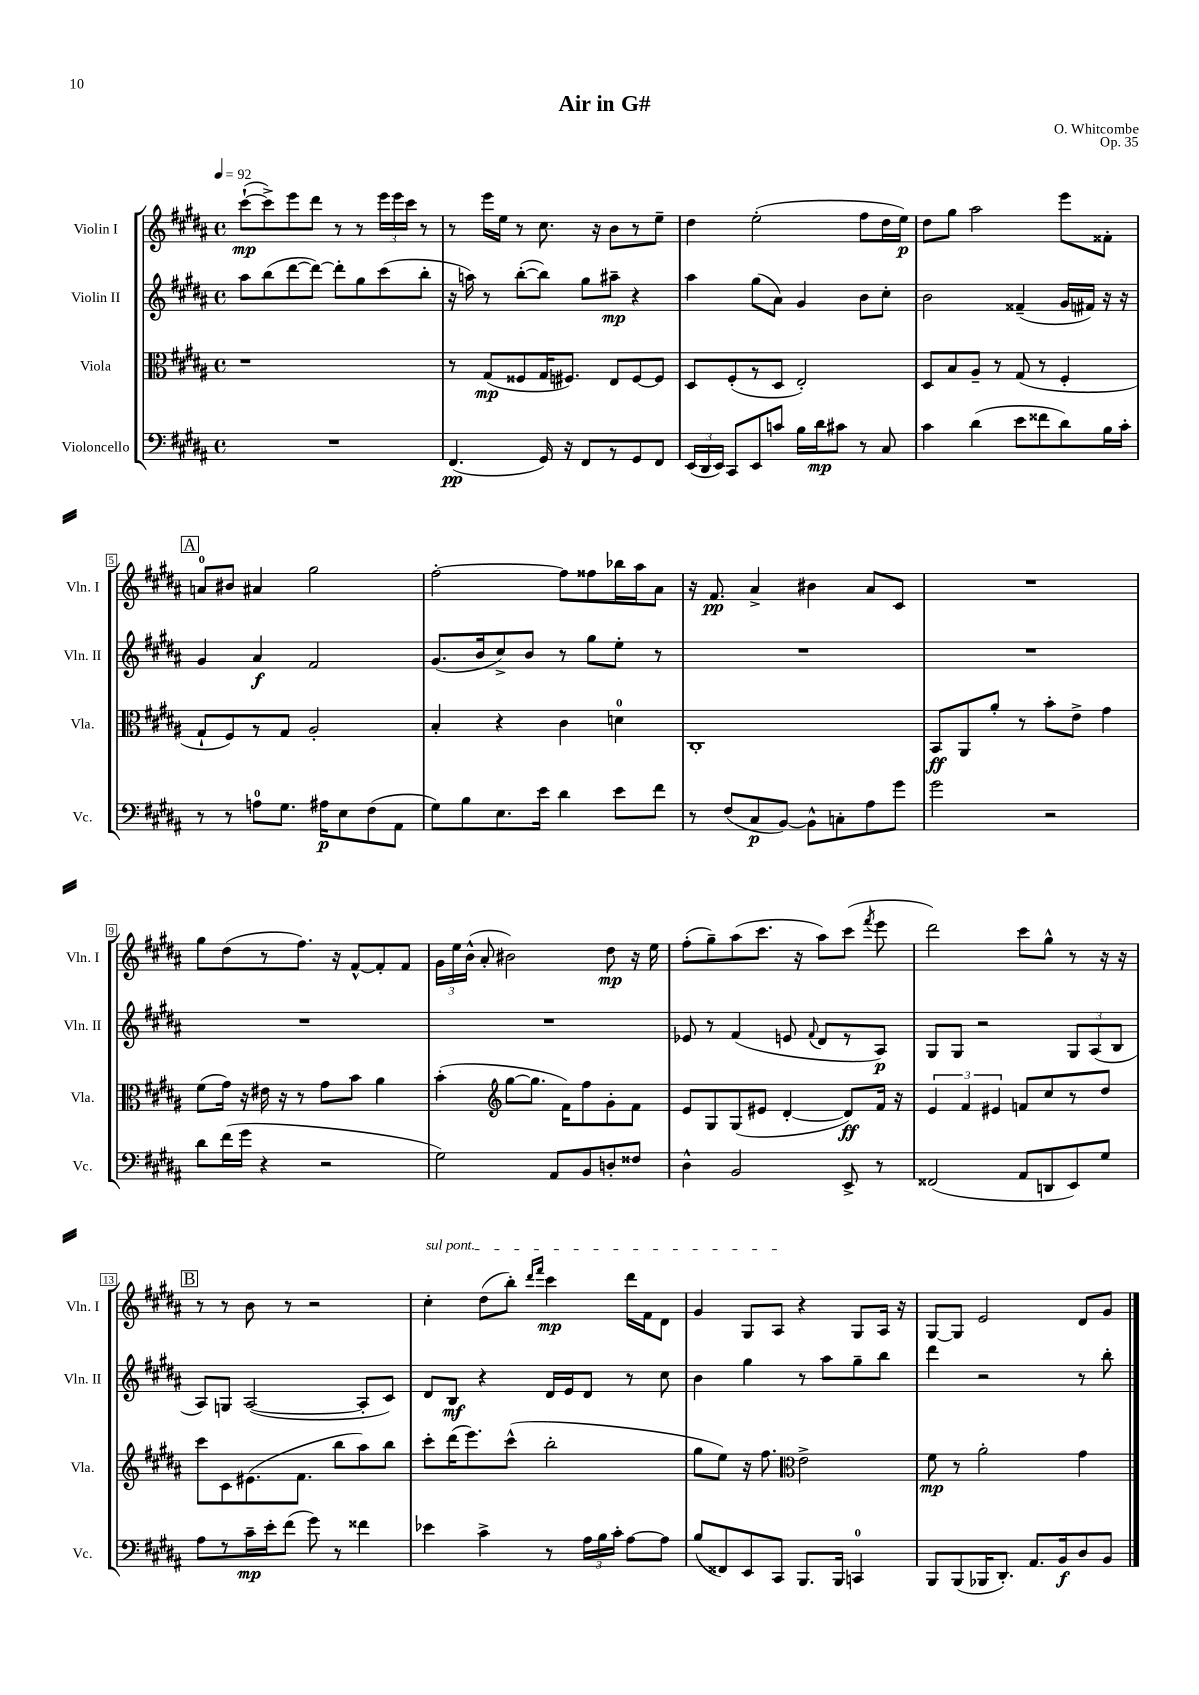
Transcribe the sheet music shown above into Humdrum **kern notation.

**kern	**kern	**kern	**kern
*staff4	*staff3	*staff2	*staff1
*clefF4	*clefC3	*clefG2	*clefG2
*k[f#c#g#d#a#]	*k[f#c#g#d#a#]	*k[f#c#g#d#a#]	*k[f#c#g#d#a#]
*M4/4	*M4/4	*M4/4	*M4/4
*met(c)	*met(c)	*met(c)	*met(c)
*MM92	*MM92	*MM92	*MM92
1r	1r	8aa#	([8ccc#`
.	.	(8bb	8ccc#^])
.	.	[8ddd#	8eee
.	.	8ddd#_)	8ddd#
.	.	8ddd#']	8r
.	.	8gg#	8r
.	.	(8ccc#	24eee
.	.	.	24eee
.	.	.	24ccc#
.	.	8bb'	8r
=	=	=	=
(4.FF#	8r	16r	8r
.	.	16aa)	.
.	(8G#	8r	16eee
.	.	.	16ee
.	8F##	([8bb'	8r
16GG#)	16G#	8bb])	8.cc#
16r	8.F#)	.	.
8FF#	.	8gg#	.
.	.	.	16r
8r	8E	8aa#~	8b
8GG#	[8F#	4r	8r
8FF#	8F#]	.	8ee~
=	=	=	=
(24EE	8D#	4aa#	4dd#
24DD#	.	.	.
24EE)	.	.	.
8CC#	(8F#'	.	.
8EE	8r	(8gg#	(2ee'
8c	8D#	8a#)	.
16B	2E')	4g#	.
16d#	.	.	.
8c#	.	.	.
8r	.	8b	8ff#
8C#	.	8cc#'	16dd#
.	.	.	16ee)
=	=	=	=
4c#	8D#	2b	8dd#
.	8B	.	8gg#
(4d#	8A#~	.	2aa#
.	8r	.	.
8e	(8G#	(4f##~	.
8f##	8r	.	.
8d#)	4F#'	16g#	8eee
.	.	16f#)	.
16B	.	16r	8f##'
16c#'	.	16r	.
=	=	=	=
8r	8G#`	4g#	8a
8r	8F#)	.	8b#
8A	8r	4a#	4a#
8.G#	8G#	.	.
.	2A#'	2f#	2gg#
16A#	.	.	.
8E	.	.	.
(8F#	.	.	.
8AA#	.	.	.
=	=	=	=
8G#)	4B'	(8.g#	[2ff#'
8B	.	.	.
.	.	16b	.
8.E	4r	8cc#^)	.
.	.	8b	.
16e	.	.	.
4d#	4c#	8r	8ff#]
.	.	8gg#	8ff##
8e	4d	8ee'	16bb-
.	.	.	16aa#
8f#	.	8r	8a#
=	=	=	=
8r	1C#'	1r	16r
.	.	.	8.f#
(8F#	.	.	.
8C#	.	.	4a#^
[8BB)	.	.	.
8BB^^]	.	.	4b#
8C'	.	.	.
8A#	.	.	8a#
8g#	.	.	8c#
=	=	=	=
2g#	8BB	1r	1r
.	8AA#	.	.
.	8a#'	.	.
.	8r	.	.
2r	8b'	.	.
.	8e^	.	.
.	4g#	.	.
=	=	=	=
8d#	(8f#	1r	8gg#
(16f#	16g#)	.	(8dd#
16g#	16r	.	.
4r	16e#	.	8r
.	16r	.	.
.	8r	.	8.ff#)
2r	8g#	.	.
.	.	.	16r
.	8b	.	[8f#^^
.	4a#	.	8f#']
.	.	.	8f#
=	=	=	=
2G#)	(4b'	1r	24g#
.	.	.	24ee
.	.	.	(24b^^
.	.	.	8a#'
*	*clefG2	*	*
.	[8gg#	.	2b#)
.	8.gg#]	.	.
8AA#	.	.	.
.	16f#)	.	.
8BB	8ff#	.	.
8D'	8g#'	.	8dd#
8F##	8f#	.	16r
.	.	.	16ee
=	=	=	=
4D#^^	8e	8e-	(8ff#'
.	8G#	8r	8gg#~)
2BB	(8G#	(4f#	(8aa#
.	8e#	.	8.ccc#
.	[4d#'	8e	.
.	.	.	16r
.	.	8qqf#	.
.	.	8d#	8aa#)
8EE^	8d#])	8r	(8ccc#
.	.	.	8qfff#
8r	16f#	8A#)	8eee
.	16r	.	.
=	=	=	=
(2FF##	6e	8G#	2ddd#)
.	.	8G#	.
.	6f#	.	.
.	.	2r	.
.	6e#	.	.
8AA#	8f	.	8ccc#
8DD	8cc#	.	8gg#^^
8EE)	8r	12G#	8r
.	.	(12A#	.
8G#	8dd#	.	16r
.	.	12B	.
.	.	.	16r
=	=	=	=
8A#	8ccc#	8A#)	8r
8r	8c#	8G	8r
16c#~	(8.e#	([2A#	8b
16e'	.	.	.
(8f#	.	.	8r
.	8.f#	.	.
8g#)	.	.	2r
8r	8bb	.	.
4f##	8aa#)	8A#']	.
.	8bb	8c#)	.
=	=	=	=
4e-	8ccc#'	8d#	4cc#'
.	(16ddd#	8B	.
.	8.eee)	.	.
4c#^	.	4r	(8dd#
.	(8ccc#^^	.	8bb')
.	.	.	16qqddd#
.	.	.	16qqfff#
8r	2bb'	16d#	4ccc#
.	.	16e	.
24A#	.	8d#	.
24B	.	.	.
24c#'	.	.	.
[8A#	.	8r	16ddd#
.	.	.	16f#
8A#]	.	8cc#	8d#
=	=	=	=
(8B	8gg#	4b	4g#
8FF##)	8ee)	.	.
8EE	16r	4gg#	8G#
.	8.ff#	.	.
8CC#	.	.	8A#
*	*clefC3	*	*
8.BBB	2e^	8r	4r
.	.	8aa#	.
16BBB	.	.	.
4CC	.	8gg#~	8G#
.	.	8bb	16A#
.	.	.	16r
=	=	=	=
8BBB	8f#	4ddd#	[8G#
(8BBB	8r	.	8G#]
16BBB-	2a#'	2r	2e
8.DD#')	.	.	.
8.AA#	.	.	.
16BB	.	.	.
8D#	4g#	8r	8d#
8BB	.	8bb'	8g#
==	==	==	==
*-	*-	*-	*-
